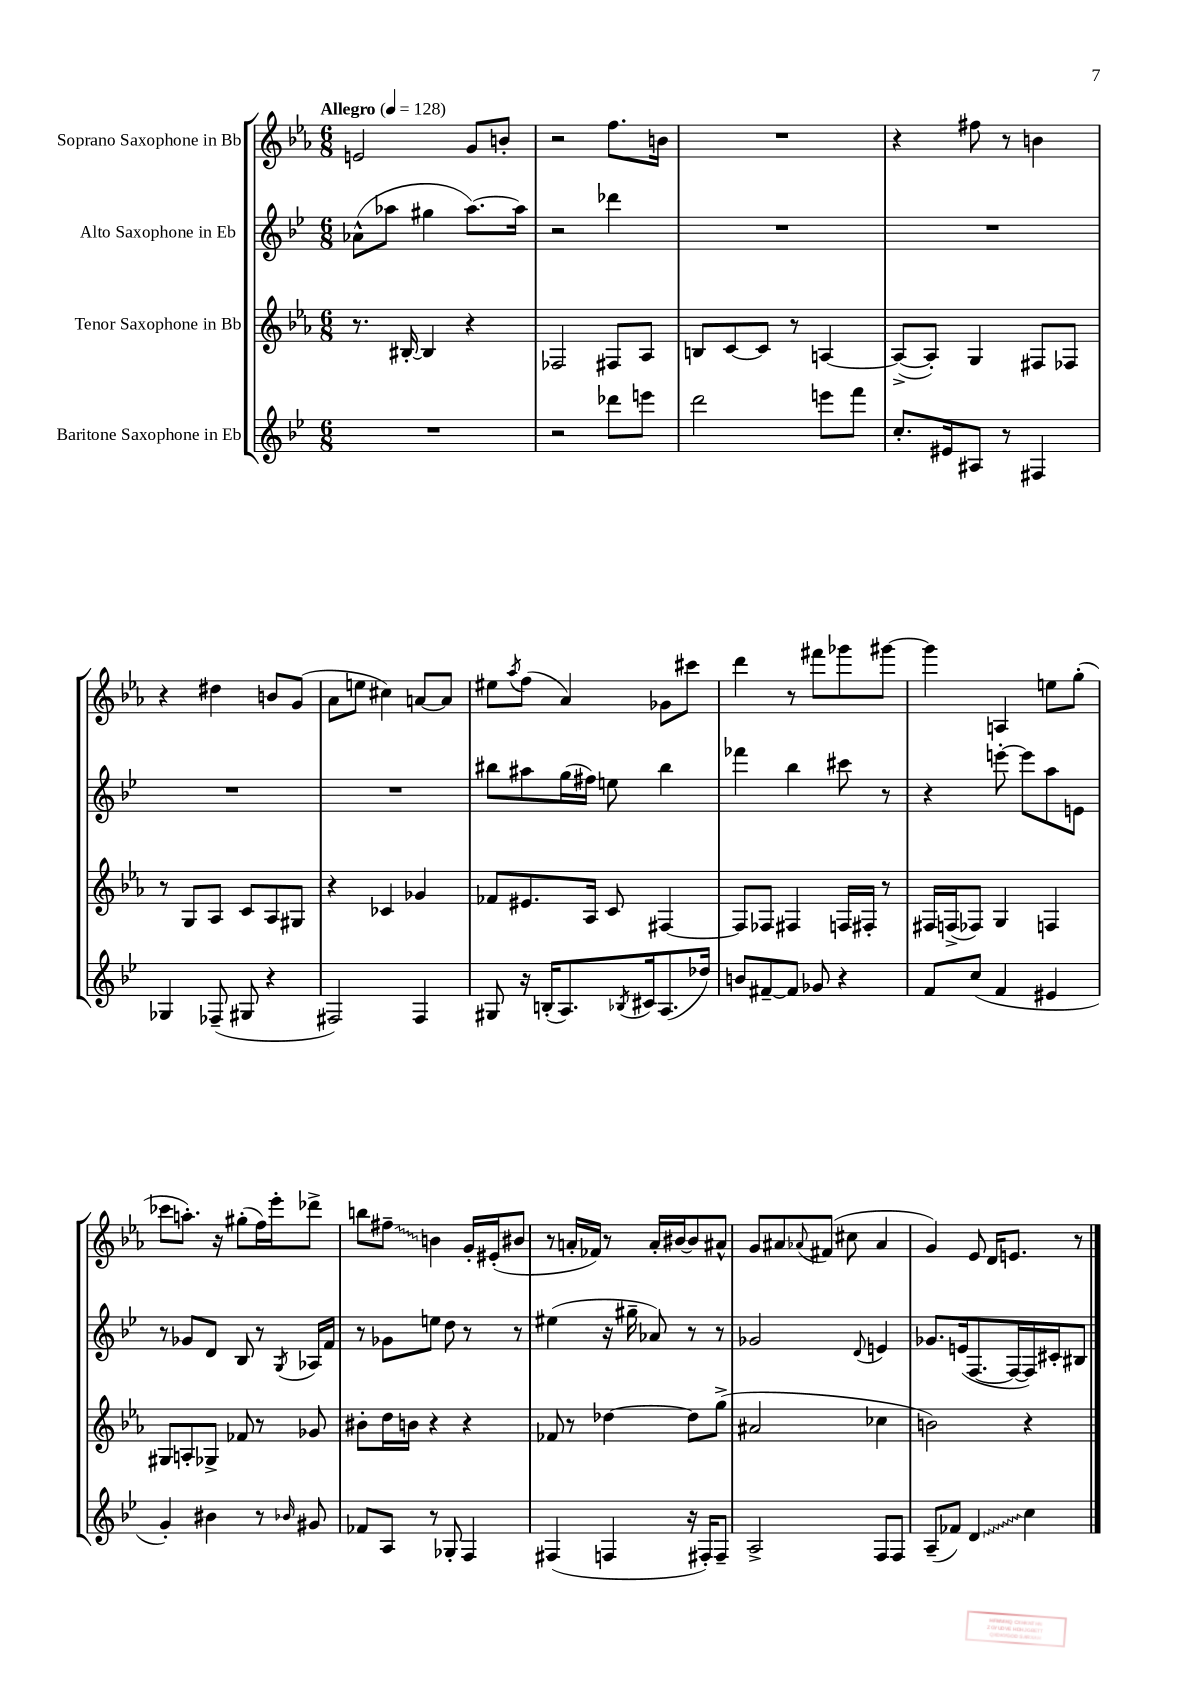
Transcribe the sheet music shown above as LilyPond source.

<<
\new StaffGroup <<
\new Staff = "s0" \with { instrumentName = "Soprano Saxophone in Bb" } {
    \clef treble \key ees \major \numericTimeSignature \time 6/8 \tempo "Allegro" 4 = 128
    e'2 g'8 b'8-. |
    r2 f''8. b'16 |
    R2. |
    r4 fis''8 r8 b'4 |
    r4 dis''4 b'8 g'8( |
    aes'8 e''8 cis''4) a'8~ a'8 |
    eis''8 \acciaccatura { aes''8 } f''8( aes'4) ges'8 cis'''8 |
    d'''4 r8 fis'''8 ges'''8 gis'''8~ |
    gis'''4 a4 e''8 g''8-.( |
    ces'''8 a''8.-.) r16 gis''8-.( f''16) ees'''16-. des'''8-> |
    b''8 \once \override Glissando.style = #'zigzag fis''8--\glissando b'4 g'16-. eis'16-.( bis'8 |
    r8 a'16-. fes'16) r8 a'16-. bis'16~ bis'8 ais'8-^ |
    g'8 ais'8 \appoggiatura { aes'8 } fis'8( cis''8 aes'4 |
    g'4) ees'8 d'16 e'8. r8 \bar "|." |
}
\new Staff = "s1" \with { instrumentName = "Alto Saxophone in Eb" } {
    \clef treble \key bes \major \numericTimeSignature \time 6/8
    aes'8-^( aes''8 gis''4 aes''8.~) aes''16 |
    r2 des'''4 |
    R2. |
    R2. |
    R2. |
    R2. |
    bis''8 ais''8 g''16( fis''16) e''8 bis''4 |
    fes'''4 bes''4 cis'''8 r8 |
    r4 e'''8~-. e'''8 a''8 e'8 |
    r8 ges'8 d'8 bes8 r8 \acciaccatura { g8 } aes16 f'16 |
    r8 ges'8 e''8 d''8 r8 r8 |
    eis''4( r16 gis''16-- aes'8) r8 r8 |
    ges'2 \appoggiatura { d'8 } e'4 |
    ges'8. e'16( f8.~ f16~ f16) cis'16-. bis8 \bar "|." |
}
\new Staff = "s2" \with { instrumentName = "Tenor Saxophone in Bb" } {
    \clef treble \key ees \major \numericTimeSignature \time 6/8
    r8. bis16~-. bis4 r4 |
    fes2 fis8 aes8 |
    b8 c'8~ c'8 r8 a4~ |
    a8~->( a8-.) g4 fis8 fes8 |
    r8 g8 aes8 c'8 aes8 gis8 |
    r4 ces'4 ges'4 |
    fes'8 eis'8. aes16 c'8 fis4~ |
    fis8 fes8 fis4 f16 fis16-. r8 |
    fis16 f16->( fes8) g4 f4 |
    gis8 a8-. ges8-> fes'8 r8 ges'8 |
    bis'8-. d''16 b'16 r4 r4 |
    fes'8 r8 des''4~ des''8 g''8->( |
    ais'2 ces''4 |
    b'2) r4 \bar "|." |
}
\new Staff = "s3" \with { instrumentName = "Baritone Saxophone in Eb" } {
    \clef treble \key bes \major \numericTimeSignature \time 6/8
    R2. |
    r2 des'''8 e'''8 |
    d'''2 e'''8 f'''8 |
    c''8.-. eis'16 ais8 r8 fis4 |
    ges4 fes8--( gis8 r4 |
    fis2) fis4 |
    gis8 r16 b16-.( a8.) \acciaccatura { bes8 } cis'16 a8.( des''16) |
    b'8 fis'8~-- fis'8 ges'8 r4 |
    f'8 c''8( f'4 eis'4 |
    g'4-.) bis'4 r8 \grace { bes'16 } gis'8 |
    fes'8 a8 r8 ges8-. f4 |
    fis4( f4 r16 fis16-.) fis8-- |
    a2-> f8 f8 |
    a8--( fes'8) \once \override Glissando.style = #'zigzag d'4\glissando c''4 \bar "|." |
}
>>
>>
\layout { \context { \Score \remove "Bar_number_engraver" } }
